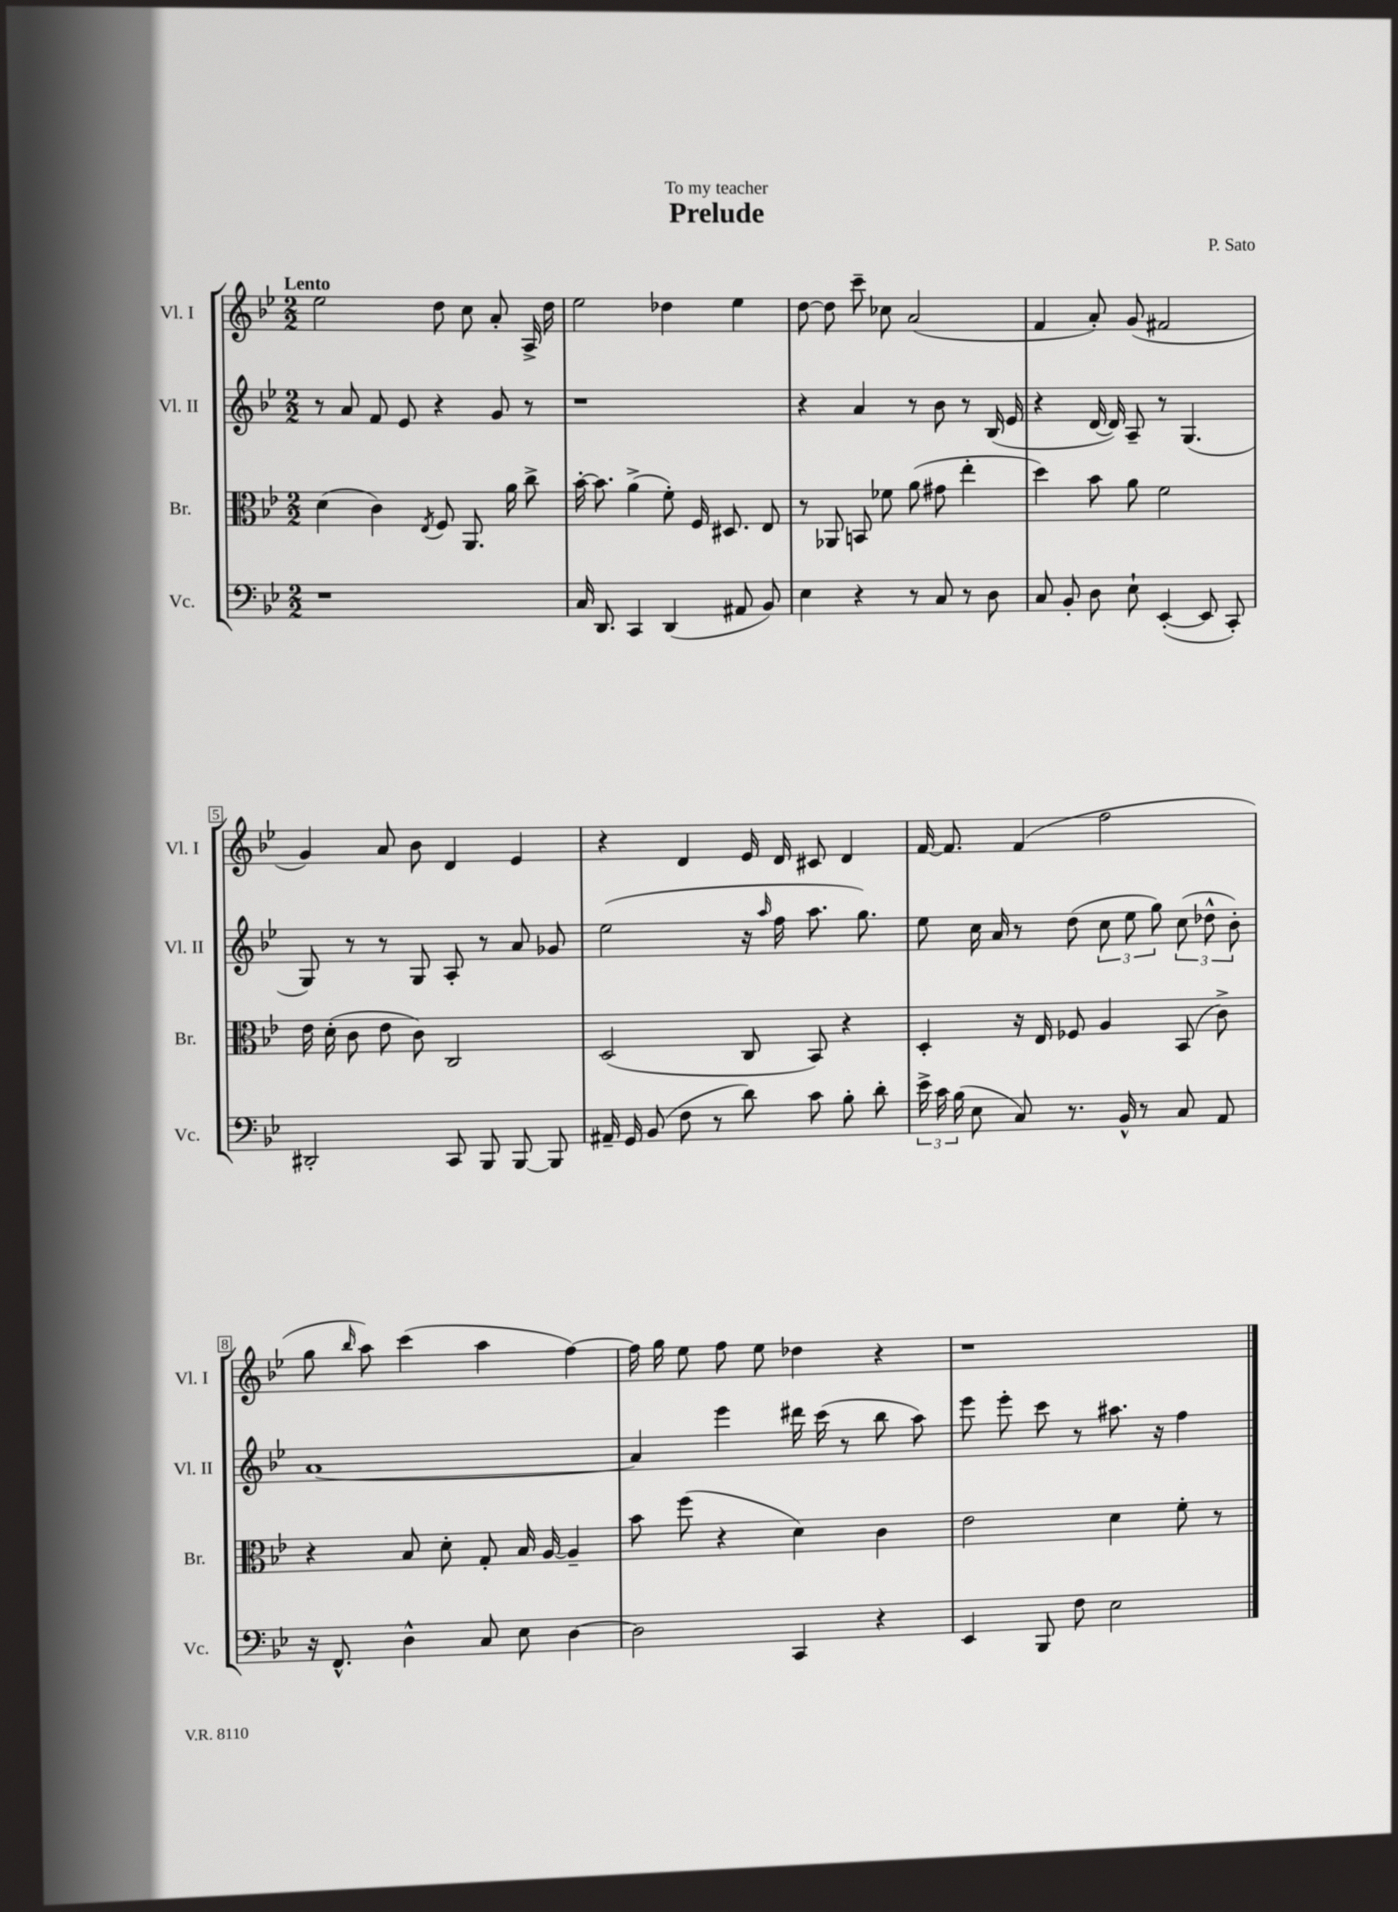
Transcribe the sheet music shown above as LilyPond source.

\header { title = "Prelude" composer = "P. Sato" dedication = "To my teacher" }
<<
\new StaffGroup <<
\new Staff = "s0" \with { instrumentName = "Vl. I" shortInstrumentName = "Vl. I" } {
    \clef treble \key bes \major \numericTimeSignature \time 2/2 \tempo "Lento"
    \autoBeamOff ees''2 d''8 c''8 a'8-. a16-> d''16 |
    ees''2 des''4 ees''4 |
    d''8~ d''8 c'''8-- ces''8 a'2( |
    f'4 a'8-.) g'8( fis'2 |
    g'4) a'8 bes'8 d'4 ees'4 |
    r4 d'4 ees'16 d'16 cis'8 d'4 |
    f'16~ f'8. f'4( f''2 |
    g''8 \grace { bes''16 } a''8) c'''4( a''4 f''4~) |
    f''16 g''16 ees''8 f''8 ees''8 des''4 r4 |
    r1 \bar "|." |
}
\new Staff = "s1" \with { instrumentName = "Vl. II" shortInstrumentName = "Vl. II" } {
    \clef treble \key bes \major \numericTimeSignature \time 2/2
    \autoBeamOff r8 a'8 f'8 ees'8 r4 g'8 r8 |
    r1 |
    r4 a'4 r8 bes'8 r8 bes16( ees'16 |
    r4 d'16~ d'16) a8-- r8 g4.( |
    g8) r8 r8 g8 a8-. r8 a'8 ges'8 |
    ees''2( r16 \grace { a''16 } f''16 a''8. g''8.) |
    ees''8 c''16 a'16 r8 d''8( \tuplet 3/2 { c''8 ees''8 g''8) } \tuplet 3/2 { c''8( des''8-^ bes'8-.) } |
    a'1~ |
    a'4 ees'''4 dis'''16 c'''16( r8 bes''8 a''8) |
    ees'''8 ees'''8-. c'''8 r8 ais''8. r16 f''4 \bar "|." |
}
\new Staff = "s2" \with { instrumentName = "Br." shortInstrumentName = "Br." } {
    \clef alto \key bes \major \numericTimeSignature \time 2/2
    \autoBeamOff d'4( c'4) \acciaccatura { ees8 } f8 a,8. a'16 c''8-> |
    bes'16~-. bes'8. a'4->( f'8-.) f16 dis8. ees8 |
    r8 aes,8 b,8 fes'8 a'8( gis'8 ees''4-. |
    d''4) bes'8 a'8 f'2 |
    ees'16 d'16-.( c'8 ees'8 c'8) c2 |
    d2( c8 bes,8) r4 |
    d4-. r16 ees16 fes8 a4 bes,8( c'8->) |
    r4 bes8 d'8-. g8-. bes16 a16~ a4-- |
    bes'8 f''8( r4 d'4) c'4 |
    ees'2 d'4 f'8-. r8 \bar "|." |
}
\new Staff = "s3" \with { instrumentName = "Vc." shortInstrumentName = "Vc." } {
    \clef bass \key bes \major \numericTimeSignature \time 2/2
    \autoBeamOff r1 |
    c16 d,8. c,4 d,4( ais,8 bes,8) |
    ees4 r4 r8 c8 r8 d8 |
    c8 bes,8-. d8 ees8-! ees,4~-.( ees,8 c,8-.) |
    dis,2-. c,8 bes,,8 bes,,8~ bes,,8 |
    ais,16-- g,16 bes,8( f8 r8 d'8) c'8 bes8-. d'8-. |
    \tuplet 3/2 { ees'16-> c'16 bes16( } ees8 c8) r8. bes,16-^ r8 c8 a,8 |
    r16 f,8.-^ d4-^ c8 ees8 d4~ |
    d2 c,4 r4 |
    ees,4 bes,,8 f8 ees2 \bar "|." |
}
>>
>>
\layout { \context { \Score \override BarNumber.stencil = #(make-stencil-boxer 0.1 0.3 ly:text-interface::print) } }
